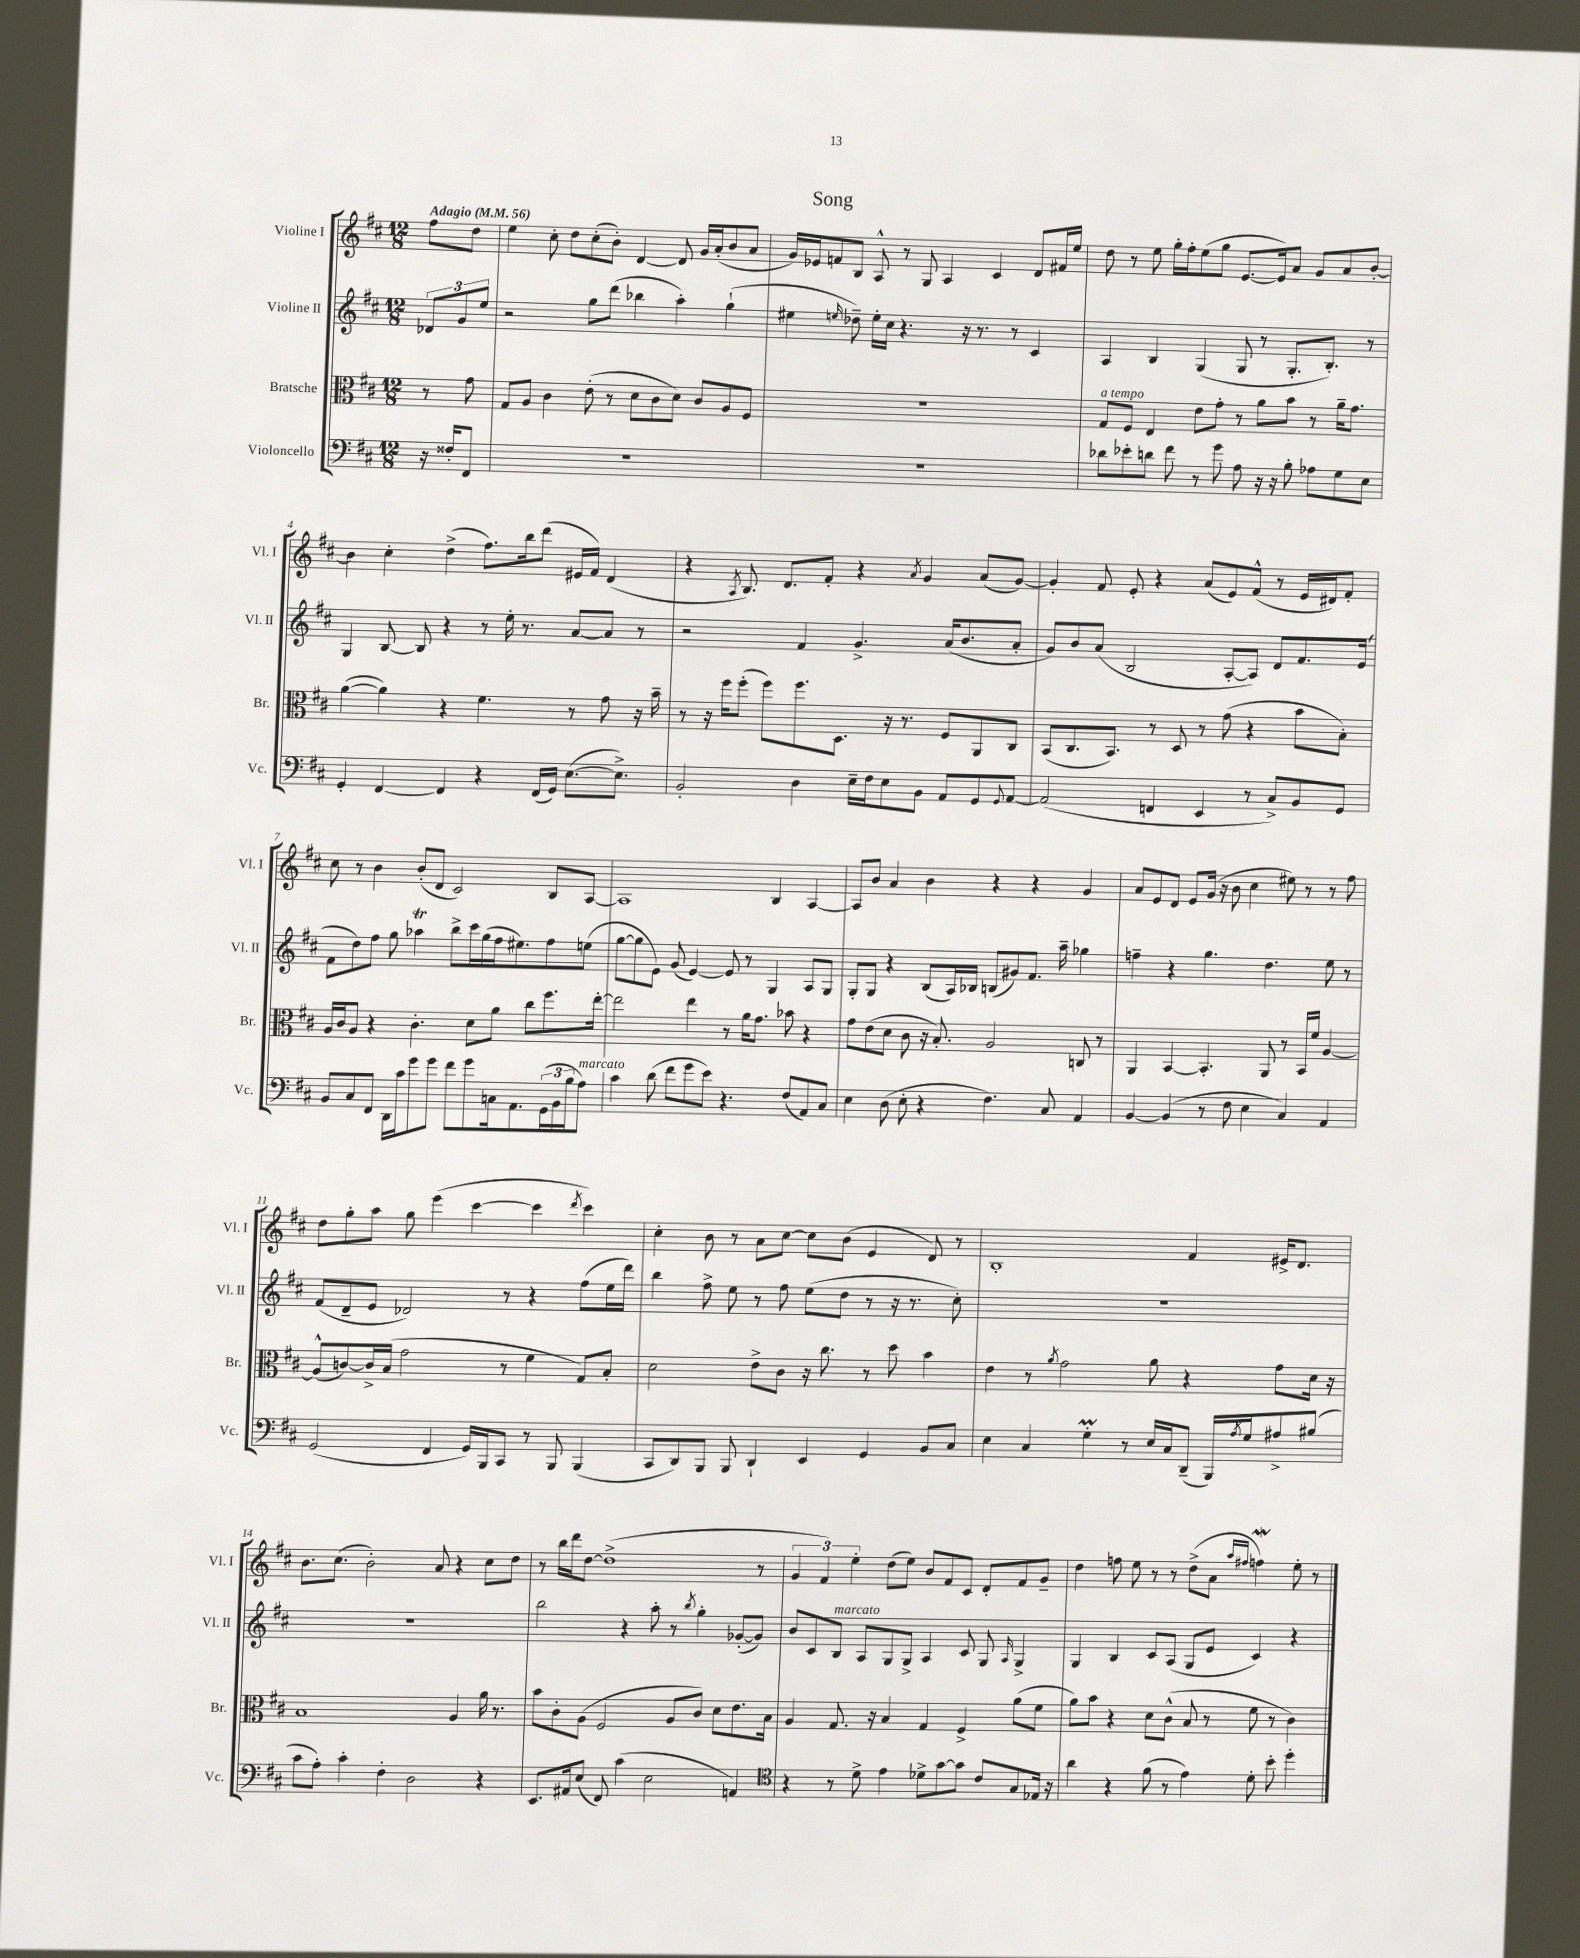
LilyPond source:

\header { title = "Song" }
<<
\new StaffGroup <<
\new Staff = "s0" \with { instrumentName = "Violine I" shortInstrumentName = "Vl. I" } {
    \clef treble \key d \major \numericTimeSignature \time 12/8 \partial 4 \tempo "Adagio" 4 = 56
    fis''8 d''8 |
    e''4 cis''8-. d''8 cis''8-.( b'8-.) d'4~ d'8 g'16 a'16-.( b'8 a'8 |
    g'16) ees'16 f'8 b8 a8-^ r8 g8 a4 cis'4 d'8 fis'16 e''16 |
    d''8 r8 e''8 g''16-. fis''16-. e''8( g''8 e'8.~ e'16) a'8 g'8 a'8 b'8~-. |
    b'4 cis''4-. d''4->( fis''8.) b''16 d'''8( eis'16 fis'16) d'4( |
    r4 \acciaccatura { a8 } b8.) d'8. fis'8-. r4 \acciaccatura { a'8 } g'4 a'8( g'8~) |
    g'4-. fis'8 e'8-. r4 a'8( e'8) fis'8-^( r8 e'16 dis'16) fis'8-. |
    cis''8 r8 b'4 b'8-.( d'8 cis'2) b8 a8~ |
    a1 b4 a4~ |
    a8 b'8 a'4 b'4 r4 r4 g'4 |
    a'8 e'8 d'8 e'8 g'16( r16 b'8 cis''4 eis''8) r8 r8 fis''8 |
    d''8 g''8-. a''8 g''8 e'''4( cis'''4~ cis'''4 \acciaccatura { d'''8 } cis'''4) |
    cis''4-. b'8 r8 a'8 cis''8~ cis''8 b'8( e'4 d'8) r8 |
    b1-. fis'4 eis'16-> d'8. |
    b'8. cis''8.( b'2-.) a'8 r4 cis''8 d''8 |
    r8 b''16 d'''16 d''8~ d''1->( r8 |
    \tuplet 3/2 { g'4 fis'4) e''4-. } d''8( e''8) b'8 fis'8 cis'8 d'8-. fis'8 g'8-- |
    d''4 f''8 e''8 r8 r8 d''8->( a'8 \grace { a''16 fis''16 } f''4\mordent) e''8-. r8 \bar "|." |
}
\new Staff = "s1" \with { instrumentName = "Violine II" shortInstrumentName = "Vl. II" } {
    \clef treble \key d \major \numericTimeSignature \time 12/8 \partial 4
    \tuplet 3/2 { des'8 g'8 e''8 } |
    r2 g''8 d'''8( bes''4 a''4-.) g''4-!( |
    eis''4 \grace { e''16 } des''8--) e''16-. cis''16 r4. r16 r8. r8 cis'4 |
    a4 b4 g4( g8 r8 g8.-. b8.-.) r8 |
    g4 b8~ b8 r4 r8 e''16-. r8. a'8~ a'8 r8 |
    r2 fis'4 g'4.-> a'16( b'8. a'8-. |
    g'8) b'8 a'8( b2 a8~-. a8) d'8 fis'8. e'16( |
    fis'8 d''8) fis''8 g''8 aes''4\trill b''8-> cis'''16 g''16( fis''16 eis''8.) fis''8 e''8( |
    g''8~ g''8 e'8) g'8( e'4~) e'8 r8 g4 a8 g8 |
    g8-. g8 r4 b8( a16) bes16 b8( gis'8) fis'8. a''16-- ges''4 |
    f''4-- r4 g''4. d''4. e''8 r8 |
    fis'8( d'8-- e'8 des'2) r8 r4 fis''8( e''16 d'''16) |
    b''4 fis''8-> e''8 r8 fis''8 e''8( d''8 r8 r16 r8. cis''8-.) |
    R1. |
    R1. |
    b''2 r4 a''8-. r8 \acciaccatura { b''8 } g''4-. ges'8~-.( ges'8) |
    b'8 cis'8 b8^\markup { \italic "marcato" } a8 g8 g8-> a4 cis'8 g8 \grace { a16 } g4-> |
    g4 b4 cis'8 a8( g8 e'8 cis'4) r4 \bar "|." |
}
\new Staff = "s2" \with { instrumentName = "Bratsche" shortInstrumentName = "Br." } {
    \clef alto \key d \major \numericTimeSignature \time 12/8 \partial 4
    r8 g'8 |
    g8 a8 cis'4 e'8-.( r8 d'8 cis'8 d'8) cis'8 a8 fis8 |
    R1. |
    g8^\markup { \italic "a tempo" } fis8 e4 e'8 g'8-. r8 a'8 b'8 r8 a'16-- g'8. |
    a'4~( a'4) r4 fis'4. r8 g'8 r16 b'16-- |
    r8 r16 fis''16 fis''8-.( fis''8) fis''8. d8. r16 r8. fis8 a,8 cis8 |
    b,8( cis8. b,8.) r8 d8 r8 g'8( r4 b'8 b8-.) |
    a16 cis'16 a8 r4 cis'4.-. d'8 a'8 cis''8 fis''8. e''16~-. |
    e''2 e''4 r8 a'16 g'8. bes'8 r4 |
    g'8 e'8( d'8 cis'8 r16 b8.-.) a2 c8 r8 |
    a,4 b,4~ b,4.-. a,8 r8 b,16 fis'16 a4~ |
    a8-^( c'8~) c'16-> b16( g'2 r8 fis'4 g8) b8-. |
    d'2 e'8-> cis'8 r16 cis''8. r8 d''8 b'4 |
    e'4 r8 \acciaccatura { a'8 } g'2 a'8 r4 g'8 d'16 r16 |
    b1 a4 a'16 r8. |
    b'8 cis'8-. a8( fis2 a8 cis'8) d'8 e'8. b16 |
    a4 g8. r16 b4 g4 fis4-> a'8( fis'8 |
    a'8) b'8 r4 d'8 cis'8-^( b8 r8 fis'8 r8 cis'4) \bar "|." |
}
\new Staff = "s3" \with { instrumentName = "Violoncello" shortInstrumentName = "Vc." } {
    \clef bass \key d \major \numericTimeSignature \time 12/8 \partial 4
    r16 fisis16-. fis,8 |
    R1. |
    R1. |
    des'8 ees'8-. d'8 fis'8 r8 g'8 a8 r16 r16 b8-. aes8 g8 e8 |
    g,4-. fis,4~ fis,4 r4 fis,16( g,16) e8.~( e8.->) |
    b,2-. d4 e16-- fis16 e8 b,8 a,8 g,8 \appoggiatura { g,8 } a,8~ |
    a,2( f,4 e,4 r8 cis8->) b,8 g,8 |
    b,8 cis8 fis,8 d,16 cis'16 g'8 g'8 fis'8 g'8 c16 a,8. \tuplet 3/2 { g,16( b,16 b16 } a8^\markup { \italic "marcato" }) |
    cis'4 d'8( fis'8 g'8 e'8) r4. fis8( a,8) cis8 |
    e4 d8( e8-. r4 fis4.) cis8 a,4 |
    b,4~ b,4( r8 fis8 e4 cis4) a,4 |
    g,2( fis,4 g,16) b,,16 cis,8 r8 b,,8 b,,4( |
    cis,8 d,8) b,,8 b,,8 d,4-! e,4 g,4 b,8 cis8 |
    e4 cis4 g4-.\prall r8 e16 cis16 d,8--( b,,16) \acciaccatura { a8 } g16 ais8-> bis8( |
    cis'8 a8-.) cis'4-. fis4-. d2 r4 |
    e,8. ais,16 e8( fis,8) cis'4( e2 a,4) |
    \clef tenor r4 r8 d'8-> e'4 des'8-> g'8~ g'8 cis'8 g8 ees16 r16 |
    a'4 r4 fis'8( r8 e'4) d'8-. b'8-. d''4-. \bar "|." |
}
>>
>>
